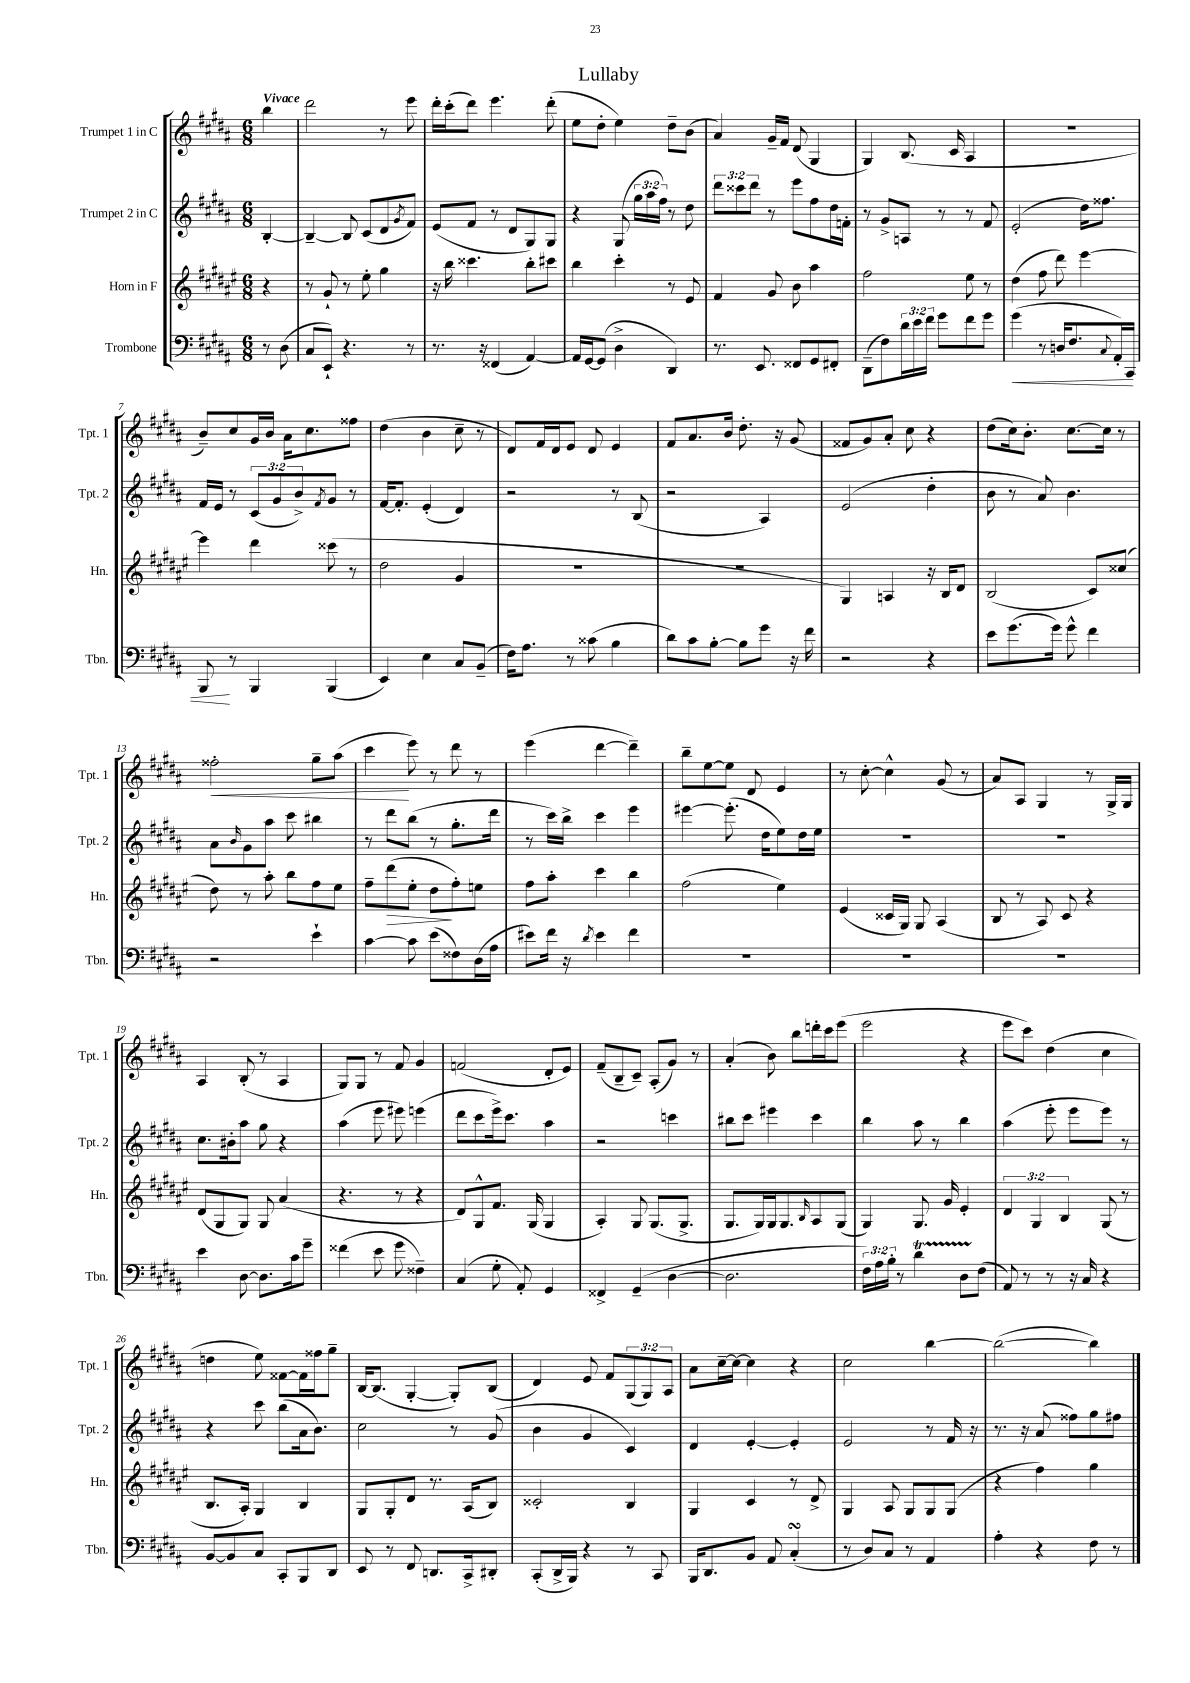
\header { title = "Lullaby" }
<<
\new StaffGroup <<
\new Staff = "s0" \with { instrumentName = "Trumpet 1 in C" shortInstrumentName = "Tpt. 1" } {
    \clef treble \key b \major \numericTimeSignature \time 6/8 \override Staff.TupletNumber.text = #tuplet-number::calc-fraction-text \partial 4 \tempo "Vivace"
    b''4 |
    dis'''2 r8 e'''8 |
    dis'''16-. cis'''16-.( dis'''8) e'''4. dis'''8-.( |
    e''8 dis''8-. e''4) dis''8-- b'8( |
    ais'4) gis'16-- fis'16 dis'8( gis4 |
    gis4) b8.( cis'16 ais4 |
    R2. |
    b'8--) cis''8 gis'16 b'16 ais'16 cis''8. fisis''8 |
    dis''4( b'4 cis''8-- r8 |
    dis'8) fis'16 dis'16 e'8 dis'8 e'4 |
    fis'8 ais'8. b'16 dis''8.-. r16 gis'8( |
    fisis'8 gis'8) ais'8-. cis''8 r4 |
    dis''8( cis''16) b'8.-. cis''8.~ cis''16 r8 |
    fisis''2-.\< gis''8-- ais''8( |
    cis'''4\! e'''8) r8 dis'''8 r8 |
    e'''4( dis'''4~ dis'''4--) |
    b''8-- e''8~ e''8 dis'8 e'4 |
    r8 cis''8~-. cis''4-^ gis'8( r8 |
    ais'8) ais8 gis4 r8 gis16-> gis16 |
    ais4 b8-.( r8 ais4 |
    gis8) gis8 r8 fis'8 gis'4 |
    f'2( dis'8-. e'8) |
    fis'8--( b8-- cis'8--) ais8-.( gis'8) r8 |
    ais'4-.( b'8) b''8 d'''16-. cis'''16 e'''8( |
    e'''2 r4 |
    e'''8 cis'''8) dis''4( cis''4 |
    d''4 e''8) fisis'8~ fisis'16 fisis''16 gis''8-- |
    b16~ b8.( gis4~-. gis8-.) b8( |
    dis'4) e'8 fis'8 \tuplet 3/2 { gis8( gis8) ais8 } |
    ais'8 cis''16~-- cis''16~ cis''4 r4 |
    cis''2 b''4~ |
    b''2~( b''4) \bar "|." |
}
\new Staff = "s1" \with { instrumentName = "Trumpet 2 in C" shortInstrumentName = "Tpt. 2" } {
    \clef treble \key b \major \numericTimeSignature \time 6/8 \override Staff.TupletNumber.text = #tuplet-number::calc-fraction-text \partial 4
    b4~-. |
    b4~-- b8 cis'8( dis'8 \acciaccatura { gis'8 } fis'8) |
    e'8( fis'8 r8 dis'8 gis8) gis8 |
    r4 gis8( \tuplet 3/2 { gis''16 ais''16 fis''16) } r8 dis''8 |
    \tuplet 3/2 { dis'''8 cisis'''8 dis'''8 } r8 e'''8 fis''8 dis''16 f'16-. |
    r8 gis'8-> a8 r8 r8 fis'8 |
    e'2-.( dis''16) fisis''8. |
    fis'16 e'16 r8 \tuplet 3/2 { cis'8( gis'8 b'8->) } \acciaccatura { fis'8 } gis'8 r8 |
    fis'16~ fis'8.-. e'4-.( dis'4) |
    r2 r8 b8( |
    r2 ais4) |
    e'2( dis''4-. |
    b'8 r8 ais'8) b'4. |
    ais'8 \grace { b'16 } gis'8 ais''8 cis'''8 bis''4 |
    r8 dis'''8 b''8( r8 gis''8.-. dis'''16 |
    r8 cis'''16) b''16-> cis'''4 e'''4 |
    eis'''4~ eis'''8.-.( dis''16 e''8) dis''16 e''16 |
    R2. |
    R2. |
    cis''8. bis'16-. ais''8 gis''8 r4 |
    ais''4( e'''8 eis'''8) e'''4( |
    dis'''8 cis'''8 e'''16->) cis'''8. ais''4 |
    r2 c'''4 |
    bis''8 cis'''8 eis'''4 cis'''4 |
    b''4 ais''8 r8 b''4 |
    ais''4( e'''8-. e'''8 e'''8) r8 |
    r4 cis'''8 b''8( ais'16 b'8.) |
    cis''2 r8 gis'8( |
    b'4 gis'4 cis'4) |
    dis'4 e'4~-. e'4-. |
    e'2 r8 fis'16 r16 |
    r8. r16 ais'8( fisis''8) gis''8 fis''8 \bar "|." |
}
\new Staff = "s2" \with { instrumentName = "Horn in F" shortInstrumentName = "Hn." } {
    \clef treble \key fis \major \numericTimeSignature \time 6/8 \override Staff.TupletNumber.text = #tuplet-number::calc-fraction-text \partial 4
    r4 |
    r8 gis'8-! r8 eis''8-. gis''4 |
    r16 b''16 cisis'''4. b''8-. cis'''8 |
    b''4 cis'''4-. r8 eis'8 |
    fis'4 gis'8 b'8 ais''4 |
    fis''2 eis''8 r8 |
    dis''4( fis''8 dis'''8) eis'''4~ |
    eis'''4 dis'''4 cisis'''8( r8 |
    dis''2 gis'4 |
    R2. |
    R2. |
    gis4) a4 r16 b16 dis'8 |
    b2( cis'8) cisis''8( |
    dis''8) r8 ais''8-. b''8 fis''8 eis''8 |
    fis''8-- dis'''8\>( eis''8-. dis''8\! fis''8-.) e''8 |
    fis''8 ais''8-. cis'''4 b''4 |
    fis''2( eis''4) |
    eis'4( cisis'16 gis16) gis8 ais4( |
    b8 r8 ais8) cis'8 r4 |
    dis'8( gis8 gis8) gis8 ais'4( |
    r4. r8 r4 |
    dis'8) gis8-^ fis'8. gis16( gis4 |
    ais4-.) gis8 gis8.( gis8.-> |
    gis8. gis16) gis16 gis8. \grace { b16 } ais8 gis8( |
    gis4) gis8. gis'16 eis'4-. |
    \tuplet 3/2 { dis'4 gis4 b4 } gis8( r8 |
    b8. ais16-.) gis4 b4 |
    gis8 gis8-. dis'8 r8. ais16( b8) |
    cisis'2-. b4 |
    gis4 cis'4 r8 dis'8-> |
    gis4 ais8 gis8 gis8 gis8( |
    r4 fis''4) gis''4 \bar "|." |
}
\new Staff = "s3" \with { instrumentName = "Trombone" shortInstrumentName = "Tbn." } {
    \clef bass \key b \major \numericTimeSignature \time 6/8 \override Staff.TupletNumber.text = #tuplet-number::calc-fraction-text \partial 4
    r8 dis8( |
    cis8 e,8-!) r4. r8 |
    r8. r16 fisis,4( ais,4~) |
    ais,16 gis,16~ gis,8( dis4-> dis,4) |
    r8. e,8. fisis,8 gis,8 fis,8-. |
    dis,8--( fis8) \tuplet 3/2 { dis'16 e'16 fis'16 } gis'8 fis'8 gis'8 |
    gis'4\<( r8 d16 fis8. \appoggiatura { cis8 } ais,16-.) cis,16 |
    b,,8\! r8 b,,4 b,,4( |
    e,4) e4 cis8 b,8--( |
    fis16) ais8. r8 cisis'8( b4 |
    dis'8) cis'8 b8~-. b8 gis'8 r16 fis'16 |
    r2 r4 |
    e'8 gis'8.( gis'16) gis'8-^ fis'4 |
    r2 e'4-! |
    cis'4~ cis'8 e'8( fisis8) dis16( ais16 |
    eis'8) fis'16 r16 \acciaccatura { dis'8 } eis'4 fis'4 |
    R2. |
    R2. |
    R2. |
    e'4 dis8~ dis8. cis'16 gis'8-- |
    fisis'4( e'8 gis'8 fisis4--) |
    cis4( gis8-. ais,8-.) gis,4 |
    fisis,4-> gis,4--( dis4~ |
    dis2. |
    \tuplet 3/2 { fis16) ais16 b16-. } r8 dis'4\startTrillSpan dis8 fis8\stopTrillSpan( |
    ais,8) r8 r8 r16 cis16 r4 |
    b,8~ b,8 cis8 cis,8-. b,,8 dis,8 |
    e,8 r8 fis,8 d,8. cis,16-> dis,8-. |
    cis,8-.( dis,16-> b,,16) r4 r8 cis,8 |
    b,,16 dis,8. b,8 ais,8 cis4-.\turn( |
    r8 dis8) cis8 r8 ais,4 |
    ais4-. r4 fis8 r8 \bar "|." |
}
>>
>>
